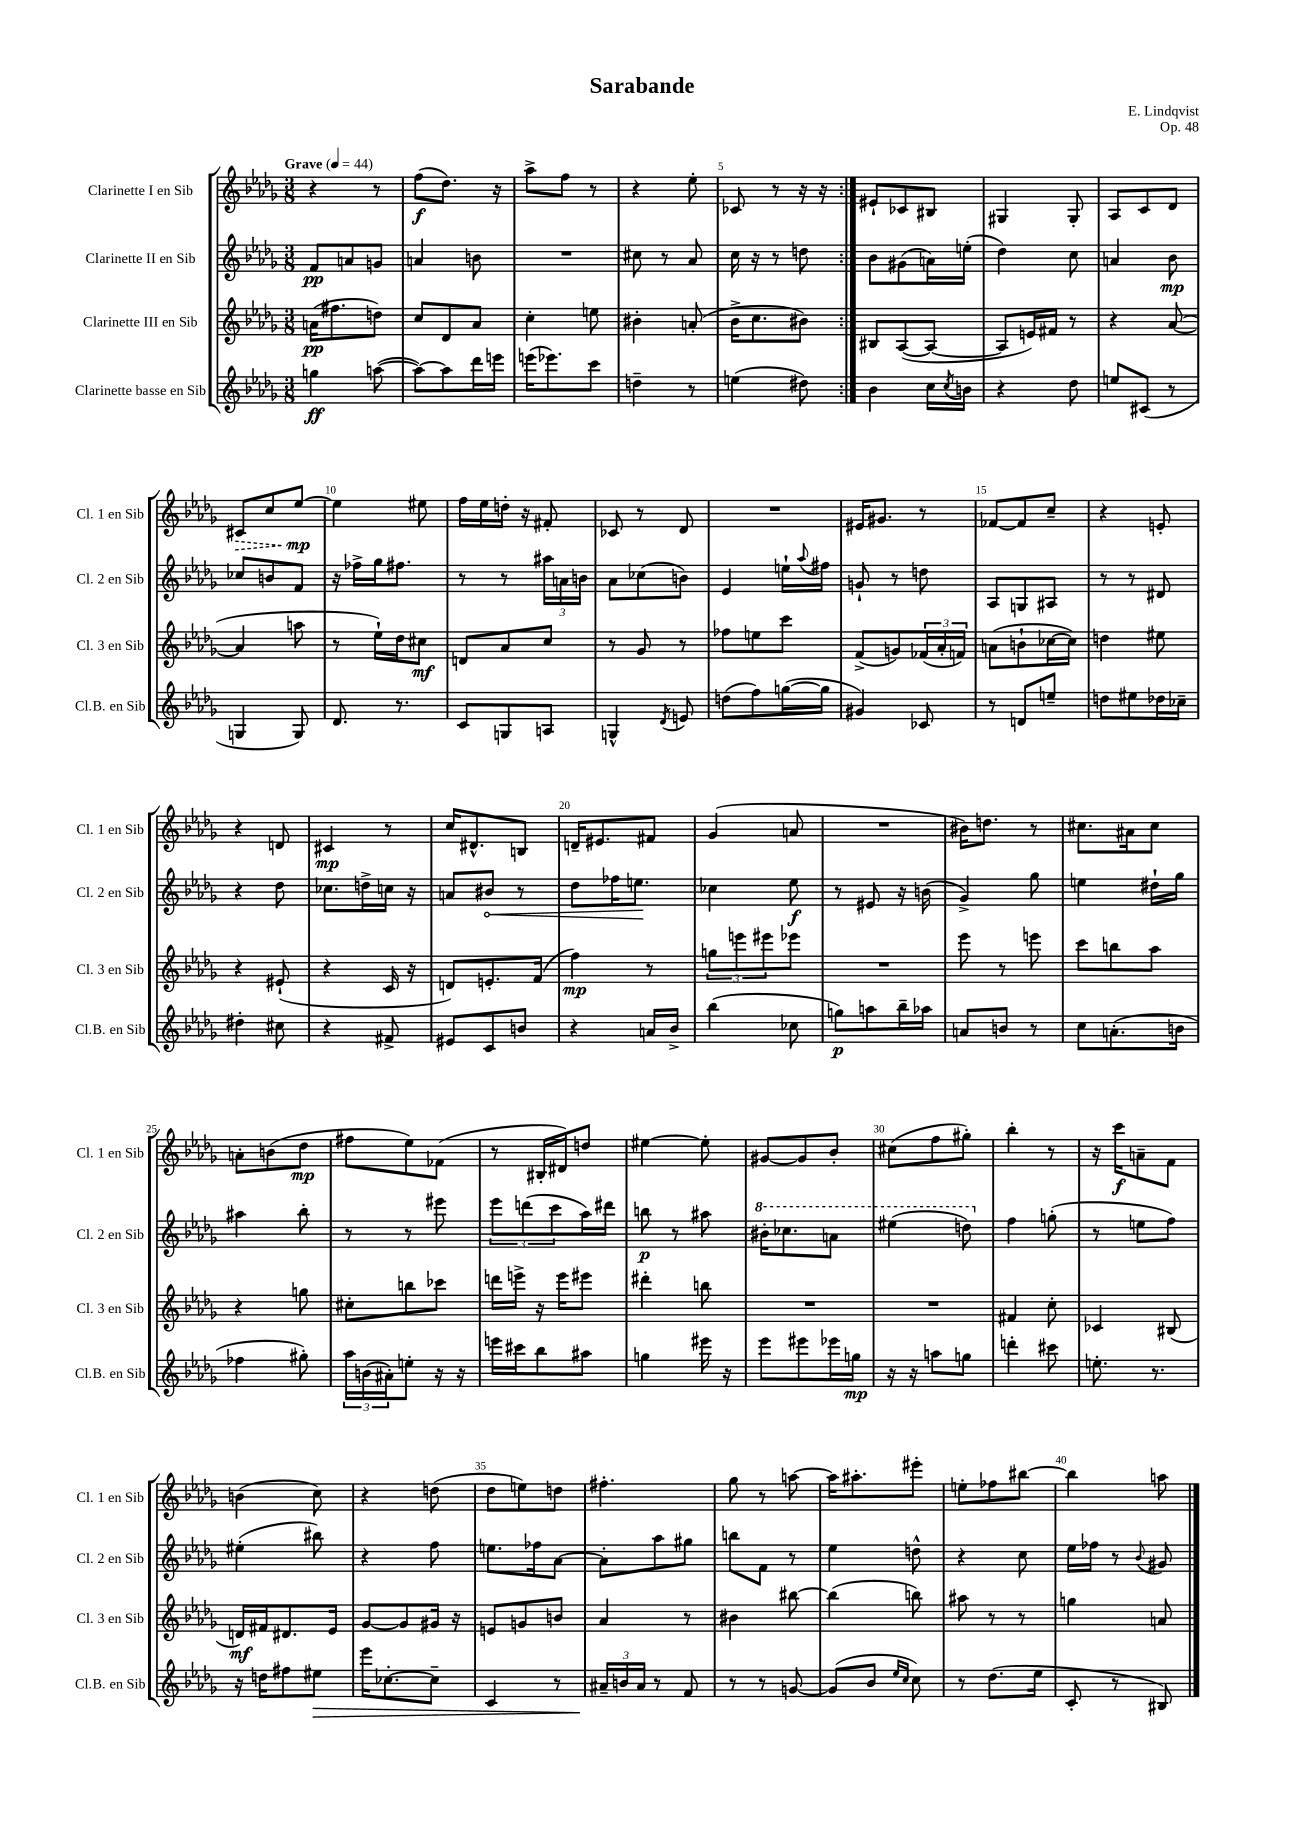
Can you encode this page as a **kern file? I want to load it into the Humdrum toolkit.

**kern	**kern	**kern	**kern
*staff4	*staff3	*staff2	*staff1
*clefG2	*clefG2	*clefG2	*clefG2
*k[b-e-a-d-g-]	*k[b-e-a-d-g-]	*k[b-e-a-d-g-]	*k[b-e-a-d-g-]
*M3/8	*M3/8	*M3/8	*M3/8
*MM44	*MM44	*MM44	*MM44
4gg	(16a	8f	4r
.	8.ff#	.	.
.	.	8a	.
([8aa	8dd)	8g	8r
=	=	=	=
8aa_)	8cc	4a	(8ff
8aa]	8d-	.	8.dd-)
16ddd-	8a-	8b	.
16eee	.	.	16r
=	=	=	=
(16eee	4cc'	4.r	8aa-^
8.eee-)	.	.	.
.	.	.	8ff
8ccc	8ee	.	8r
=	=	=	=
4dd~	4b#'	8cc#	4r
.	.	8r	.
8r	(8a'	8a-	8ee-'
=	=	=	=
(4ee	16b-^	16cc	8c-
.	8.cc	16r	.
.	.	8r	8r
8dd#)	8b#)	8dd	16r
.	.	.	16r
=:|!	=:|!	=:|!	=:|!
4b-	8B#	8b-	8e#`
.	([8A-	(8g#	8c-
16cc	8A-_	16a)	8B#
8qcc	.	.	.
16b	.	(16ee'	.
=	=	=	=
4r	8A-]	4dd-)	4G#
.	16e)	.	.
.	16f#	.	.
8dd-	8r	8cc	8G#'
=	=	=	=
8ee	4r	4a	8A-
(8c#	.	.	8c
8r	([8a-	8b-	8d-
=	=	=	=
4G	4a-]	8cc-	8c#
.	.	8b	8cc
8G)	8aa	8f	[8ee-
=	=	=	=
8.d-	8r	16r	4ee-]
.	.	16ff-^	.
.	16ee-`)	16gg-	.
8.r	16dd-	8.ff#	.
.	8cc#	.	8ee#
=	=	=	=
8c	8d	8r	16ff
.	.	.	16ee-
8G	8a-	8r	16dd'
.	.	.	16r
8A	8cc	24aa#	8f#'
.	.	24a	.
.	.	24b	.
=	=	=	=
4G^^	8r	8a-	8c-
.	8g-	(8cc-	8r
8qd-	.	.	.
8e	8r	8b)	8d-
=	=	=	=
(8dd	8ff-	4e-	4.r
8ff)	8ee	.	.
([16gg	8ccc	16ee`	.
.	.	8qqaa-	.
16gg]	.	16ff#	.
=	=	=	=
4g#)	(8f^	8g`	16e#
.	.	.	8.g#
.	8g)	8r	.
8c-	(24f-	8dd	8r
.	24a-'	.	.
.	24f)	.	.
=	=	=	=
8r	(8a	8A-	[8f-
8d	8b`	8G	8f-]
8ee~	[16cc-	8A#	8cc~
.	16cc-])	.	.
=	=	=	=
8dd	4dd	8r	4r
8ee#	.	8r	.
16dd-	8ee#	8d#	8e'
16cc-~	.	.	.
=	=	=	=
4dd#'	4r	4r	4r
8cc#	(8e#`	8dd-	8d
=	=	=	=
4r	4r	8.cc-	4c#
.	.	16dd^	.
8f#^	16c	16cc	8r
.	16r	16r	.
=	=	=	=
8e#	8d)	8a	16cc
.	.	.	8.d#^^
8c	8.e'	8b#	.
8b	.	8r	8B
.	(16f	.	.
=	=	=	=
4r	4ff)	8dd-	16d~
.	.	.	8.e#
.	.	16ff-	.
.	.	8.ee	.
16a	8r	.	8f#
16b-^	.	.	.
=	=	=	=
(4bb-	12gg	4cc-	(4g-
.	12eee	.	.
.	12eee#	.	.
8cc-	8eee-	8ee-	8a
=	=	=	=
8gg)	4.r	8r	4.r
8aa	.	8e#	.
16bb-~	.	16r	.
16aa-	.	(16b	.
=	=	=	=
8a	8eee-	4g-^)	16b#)
.	.	.	8.dd
8b	8r	.	.
8r	8eee	8gg-	8r
=	=	=	=
8cc	8ccc	4ee	8.cc#
(8.a'	8bb	.	.
.	.	.	16a#
.	8aa-	16dd#`	8cc#
16b	.	16gg-	.
=	=	=	=
4ff-	4r	4aa#	8a'
.	.	.	(8b
8gg#')	8gg	8bb-'	8dd-
=	=	=	=
24aa-	8cc#'	8r	8ff#
(24b	.	.	.
24a#')	.	.	.
8ee'	8bb	8r	8ee-)
16r	8ccc-	8eee#	(8f-
16r	.	.	.
=	=	=	=
16eee	16ddd	12eee-	8r
16ccc#	16eee^	.	.
.	.	(12ddd	.
8bb-	16r	.	16B#'
.	.	12ccc	.
.	16eee	.	16d#)
8aa#	8eee#	16aa-)	8dd
.	.	16ddd#	.
=	=	=	=
4gg	4ddd#'	8bb	[4ee#
.	.	8r	.
16eee#	8bb	8aa#	8ee#']
16r	.	.	.
=	=	=	=
8eee-	4.r	16bb#'	[8g#
.	.	8.ccc-	.
8eee#	.	.	8g#]
16eee-	.	8aa	8b-'
16gg	.	.	.
=	=	=	=
16r	4.r	(4eee#	(8cc#
16r	.	.	.
8aa	.	.	8ff
8gg	.	8ddd)	8gg#')
=	=	=	=
4ddd'	4f#	4ff	4bb-'
8ccc#	8cc'	(8gg'	8r
=	=	=	=
8.ee'	4c-	8r	16r
.	.	.	16ccc
.	.	8ee	8a~
8.r	.	.	.
.	(8B#	8ff)	8f
=	=	=	=
16r	16d)	(4ee#'	(4b
16dd	16f#	.	.
8ff#	8.d#	.	.
8ee#	.	8bb#)	8cc)
.	16e-	.	.
=	=	=	=
16eee-	[8g-	4r	4r
[8.cc-'	.	.	.
.	8g-]	.	.
8cc-~]	16g#	8ff	(8dd
.	16r	.	.
=	=	=	=
4c	8e	8.ee	8dd-
.	8g	.	8ee)
.	.	16ff-	.
8r	8b	[8a-	8dd
=	=	=	=
24a#~	4a-	8a-']	4.ff#'
24b	.	.	.
24a#	.	.	.
8r	.	8aa-	.
8f	8r	8gg#	.
=	=	=	=
8r	4b#	8bb	8gg-
8r	.	8f	8r
[8g	[8bb#	8r	[8aa
=	=	=	=
(8g]	(4bb#]	4ee-	16aa]
.	.	.	8.aa#'
8b-	.	.	.
16qqee-	.	.	.
16qqcc	.	.	.
8cc)	8bb)	8dd^^	8eee#'
=	=	=	=
8r	8aa#	4r	8ee'
(8.dd-	8r	.	8ff-
.	8r	8cc	[8bb#
16ee-	.	.	.
=	=	=	=
8c'	4gg	16ee-	4bb#]
.	.	16ff-	.
8r	.	8r	.
.	.	8qqb-	.
8B#)	8a	8g#	8aa
==	==	==	==
*-	*-	*-	*-
